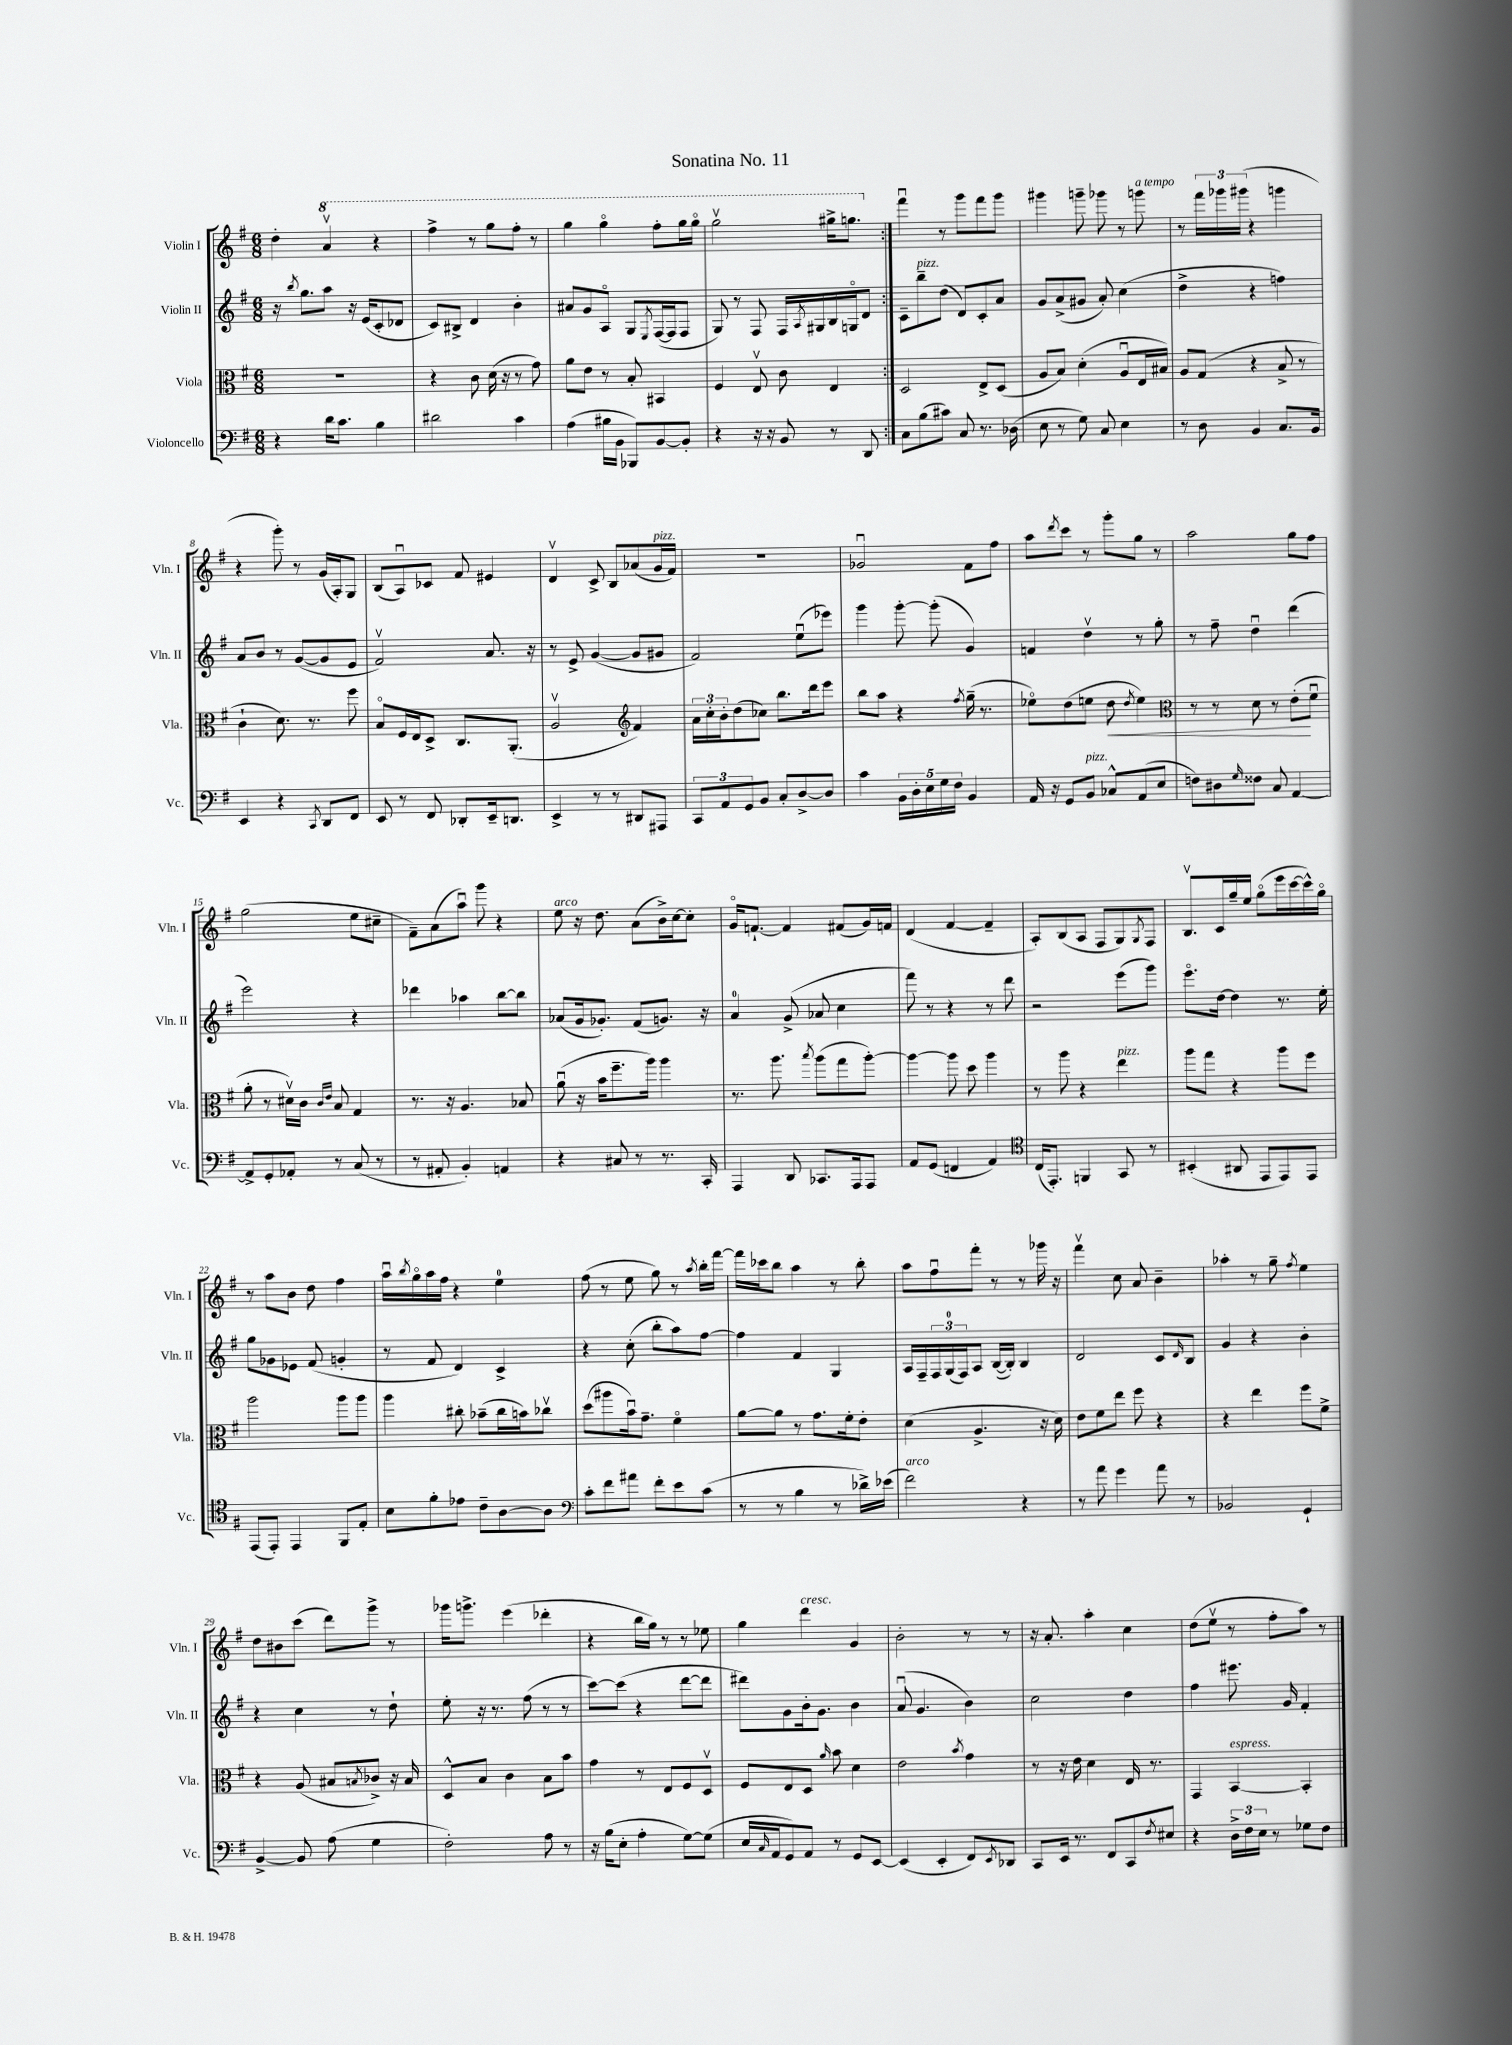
\header { title = "Sonatina No. 11" }
<<
\new StaffGroup <<
\new Staff = "s0" \with { instrumentName = "Violin I" shortInstrumentName = "Vln. I" } {
    \clef treble \key g \major \numericTimeSignature \time 6/8
    \repeat volta 2 { d''4-. \ottava #1 a''4\upbow r4 |
    fis'''4-> r8 g'''8 fis'''8-. r8 |
    g'''4 g'''4\flageolet fis'''8-. g'''16 g'''16\flageolet |
    g'''2\upbow gis'''16-> g'''8. \ottava #0 | }
    fis'''4\downbow r8 g'''8 fis'''8 g'''8 |
    gis'''4 g'''8-- ges'''8 r8 g'''8^\markup { \italic "a tempo" } |
    r8 \tuplet 3/2 { fis'''16 ges'''16 gis'''16( } r4 g'''4 |
    r4 g'''8-.) r8 g'16( a16-.) g8 |
    b8( a8\downbow) ces'8 fis'8 eis'4 |
    d'4\upbow c'8-> b8 aes'8( g'16^\markup { \italic "pizz." } fis'16) |
    R2. |
    ges'2\downbow fis'8 fis''8 |
    a''8 \acciaccatura { d'''8 } c'''8 r8 g'''8-. g''8 r8 |
    a''2 g''8 fis''8 |
    g''2( e''8 cis''8-- |
    fis'8--) a'8( a''8\downbow) g'''8 r4 |
    e''8^\markup { \italic "arco" } r16 d''8. a'8( b'16->) c''16~ c''8-. |
    g'16\flageolet f'8.~-! f'4 fis'8( g'16) f'16 |
    d'4( fis'4~ fis'4-- |
    a8-.) b8( a8 fis8 g8) \acciaccatura { g8 } fis8 |
    b8.\upbow c'16 g''16-- e''16 g''8\flageolet( e'''16 c'''16~ c'''16-^) g''16\flageolet |
    r8 a''8 b'8 d''8 fis''4 |
    a''16\downbow \acciaccatura { b''8 } g''16\flageolet a''16 fis''16 r4 e''4-0 |
    fis''8( r8 e''8 g''8) r8 \acciaccatura { a''8 } b''16-. fis'''16~ |
    fis'''16 ces'''16 b''8 a''4 r8 b''8-. |
    a''8 fis''8\downbow fis'''8-. r8 r8 ges'''16 r16 |
    fis'''4\upbow c''8 a'8 b'4-- |
    aes''4-. r8 g''8-- \acciaccatura { fis''8 } e''4 |
    d''8 bis'8 c'''8( d'''8) g'''8-> r8 |
    ges'''16 g'''8.-> e'''4( des'''4-. |
    r4 b''16 g''16) r8 r8 ees''8 |
    g''4 d'''4^\markup { \italic "cresc." } g'4 |
    b'2-. r8 r8 |
    r16 a'8.-. a''4-. c''4 |
    d''8( e''8\upbow r8 fis''8-. a''8) r8 \bar "|." |
}
\new Staff = "s1" \with { instrumentName = "Violin II" shortInstrumentName = "Vln. II" } {
    \clef treble \key g \major \numericTimeSignature \time 6/8
    \repeat volta 2 { r16 \acciaccatura { b''8 } g''8. a''8 r16 e'16( c'8-. des'8 |
    c'8) bis8-> d'4 b'4-. |
    ais'8 g'8 a8\flageolet g8 \acciaccatura { e8 } fis16~( fis16 fis8 |
    g8) r8 fis8 fis16 \acciaccatura { a8 } gis16 b16 g16\flageolet d'8 | }
    c'8-- b''8--^\markup { \italic "pizz." } d''8( d'8) c'8-. a'8 |
    g'8 a'8->( gis'8 a'8-.) c''4( |
    d''4-> r4 f''4) |
    a'8 b'8 r8 g'8~( g'8 e'8 |
    fis'2\upbow) a'8. r16 |
    r8 e'8-> g'4~( g'8 gis'8 |
    fis'2) e''8\downbow( ees'''8) |
    g'''4 g'''8~-. g'''8-.( g'4) |
    f'4 d''4\upbow r8 g''8-. |
    r8 fis''8-- d''4\downbow d'''4( |
    e'''2) r4 |
    des'''4 aes''4 b''8~ b''8 |
    aes'8( g'16 ges'8.-.) fis'8( g'8.) r16 |
    a'4-0 g'8->( aes'8 c''4 |
    fis'''8) r8 r4 r8 d'''8 |
    r2 e'''8( g'''8) |
    e'''8.\flageolet d''16~ d''4 r8. e''16-. |
    g''8 ges'8 ees'8 fis'8( g'4-. |
    r8 fis'8 d'4) c'4-> |
    r4 c''8-.( b''8-. a''8) fis''8~ |
    fis''4 fis'4 g4 |
    a16 fis16-- \tuplet 3/2 { fis16 g16-0( fis16) } a8 b16~( b16-.) b4 |
    d'2 c'8 \grace { d'16 } b8 |
    g'4 r4 b'4-. |
    r4 c''4 r8 d''8-! |
    e''8-. r16 r8. fis''8( r8 r8 |
    c'''8~) c'''8( r4 d'''8~ d'''8 |
    dis'''8) g'8 b'16-. g'8. b'4 |
    a'8\downbow( g'4. b'4) |
    c''2 d''4 |
    fis''4 eis'''8. g'16 fis'4-. \bar "|." |
}
\new Staff = "s2" \with { instrumentName = "Viola" shortInstrumentName = "Vla." } {
    \clef alto \key g \major \numericTimeSignature \time 6/8
    \repeat volta 2 { R2. |
    r4 c'8 d'16( r16 r8 g'8) |
    a'8 e'8 r8 b8-. bis,4 |
    fis4 e8\upbow c'8 e4 | }
    d2 e8-> d8( |
    a8 b8) d'4-.( a8\downbow e16 bis16) |
    a8 g8( r4 b8-> r8 |
    c'4-! d'8.) r8. fis''8 |
    b8\flageolet fis16 e16 d8-> c8. a,8.-.( |
    a2\upbow \clef treble fis'4) |
    \tuplet 3/2 { a'16 c''16-. b'16-. } d''8( ces''8) b''8. d'''16 e'''8 |
    b''8 a''8 r4 \acciaccatura { fis''8 } g''16--( r8. |
    ees''8\flageolet) d''8( e''8 d''8\< \acciaccatura { d''8 } e''4) |
    \clef alto r8 r8 d'8 r8 e'8-.\!( fis'8\downbow |
    a'8-. r8 dis'16\upbow) c'16 \grace { c'16 e'16 } b8 g4 |
    r8. r16 a4. bes8 |
    a'8\downbow( r16 b'16 fis''8.-- a''16) a''4 |
    r8. a''8. \acciaccatura { b''8 } a''8( g''8 a''8~-.) |
    a''4~ a''8 d''8 a''4 |
    r8 a''8 r4 e''4^\markup { \italic "pizz." } |
    a''8 g''8 r4 a''8 fis''8 |
    a''2 a''8 a''8 |
    a''4 cis''8-. bes'8--( cis''16 b'16) ces''8\upbow |
    d''8( ais''8 b'16\downbow) g'8.-- fis'4\flageolet |
    a'8~ a'8 r8 g'8. fis'16-. e'8-. |
    d'4( a4.-> r16 d'16) |
    e'8 fis'8 e''8 fis''8 r4 |
    r4 e''4 fis''8 fis'8-> |
    r4 a8( bis8 \acciaccatura { b8 } ces'8->) r16 b16 |
    d8-^ b8 c'4 b8 b'8 |
    g'4 r8 e8 fis8 d8\upbow |
    fis8 e8 d8 \grace { a'16 } b'8 d'4 |
    e'2 \acciaccatura { b'8 } g'4 |
    r8 r16 e'16 d'4 e16 r8. |
    g,4 b,4~^\markup { \italic "espress." } b,4-. \bar "|." |
}
\new Staff = "s3" \with { instrumentName = "Violoncello" shortInstrumentName = "Vc." } {
    \clef bass \key g \major \numericTimeSignature \time 6/8
    \repeat volta 2 { r4 d'16 c'8. b4 |
    dis'2 c'4 |
    a4( bis16 b,16 bes,,8) b,8~ b,8-. |
    r4 r16 r16 b,8 r8 d,8 | }
    c8 b8( cis'8) c8 r8. des16( |
    e8 r8 g8) c8 e4 |
    r8 d8 b,4 c8. b,16 |
    e,4 r4 \acciaccatura { c,8 } d,8 fis,8 |
    e,8 r8 fis,8 des,8-. e,16-- d,8. |
    e,4-> r8 r8 dis,8 ais,,8 |
    \tuplet 3/2 { c,8 a,8 g,8 } b,8 c8-. d8~-> d8 |
    c'4 \tuplet 5/4 { b,16 d16-. e16 g16 fis16 } b,4 |
    a,16 r16 g,8 b,8^\markup { \italic "pizz." } ces8-^ a,8( e8 |
    f8) dis8 \grace { g16 } fisis8 c8 a,4~ |
    a,8-> g,8-. aes,8-. r8 c8( r8 |
    r8 ais,8-. b,4-.) a,4 |
    r4 cis8 r8 r8. c,16-. |
    a,,4 d,8 ces,8. a,,16 a,,8 |
    a,8 g,8( f,4 a,4) |
    \clef tenor c16( e,8.-.) f,4 g,8 r8 |
    bis,4-.( ais,8 e,8 e,8) e,8 |
    e,8( e,8-.) e,4 fis,8 e8-. |
    b8 fis'8-. ees'8 c'8-- a8~ a8 |
    \clef bass c'8-. fis'8 ais'8 fis'8-. e'8 c'8( |
    r8 r8 b4 r8 des'16->) ees'16( |
    fis'2^\markup { \italic "arco" }) r4 |
    r8 a'8 g'4 a'8 r8 |
    bes,2 g,4-! |
    b,4~-> b,8 a8( g4 |
    fis2-.) a8 r8 |
    r16 b16( e8-. a4-. g8~) g8( |
    e16 \grace { c16 } a,16 g,8) a,8 r8 g,8 e,8~ |
    e,4( e,4-. fis,8) \acciaccatura { e,8 } des,8 |
    c,8 e,16 r8. fis,8 c,8 \acciaccatura { fis8 } eis8 |
    r4 \tuplet 3/2 { d16-> fis16 e16 } r8 ges8 fis8 \bar "|." |
}
>>
>>
